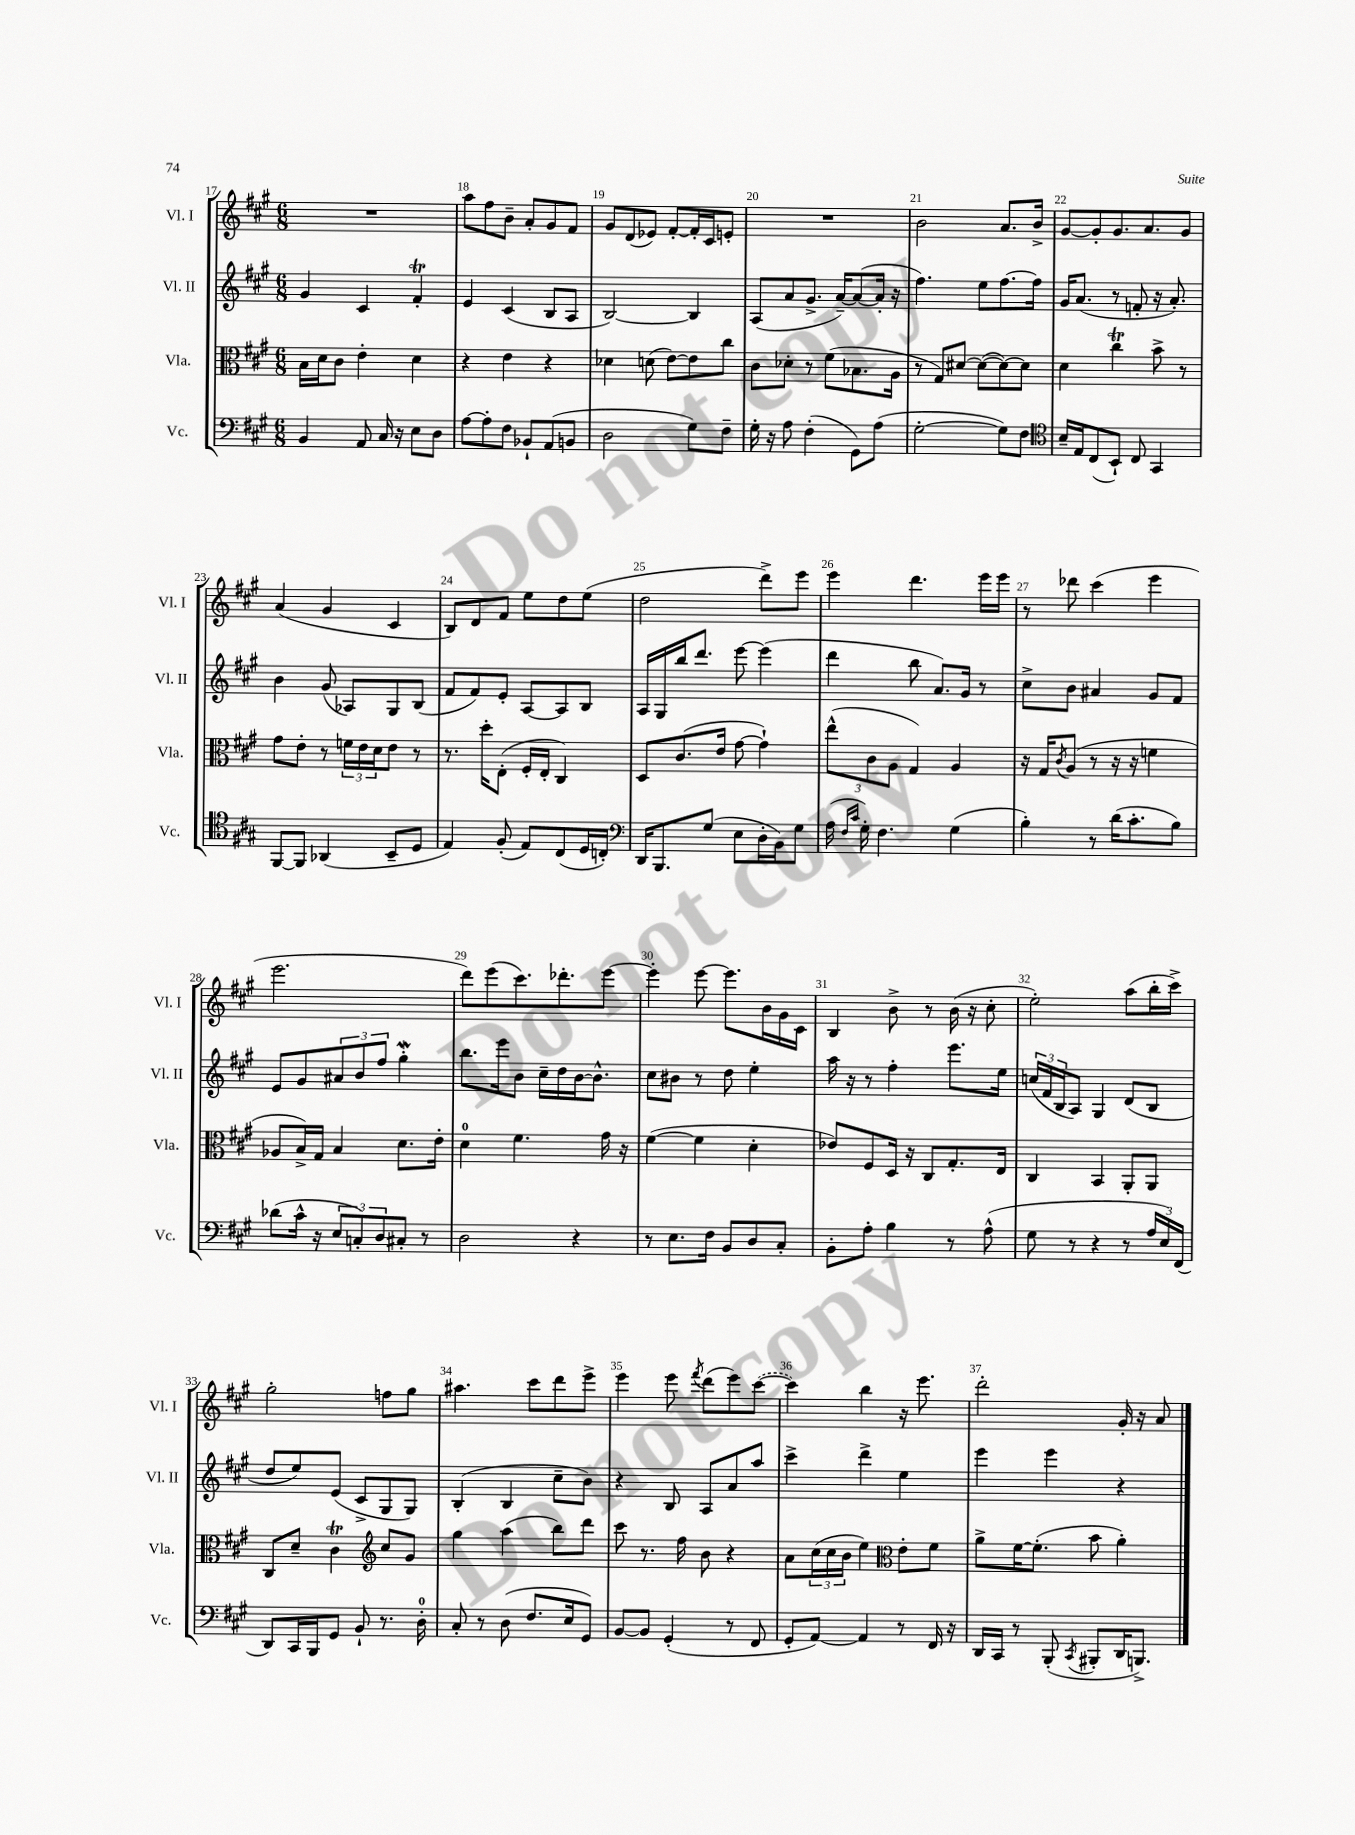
<<
\new StaffGroup <<
\new Staff = "s0" \with { instrumentName = "Vl. I" shortInstrumentName = "Vl. I" } {
    \clef treble \key a \major \numericTimeSignature \time 6/8
    R2. |
    a''8 fis''8 b'8-- a'8-. gis'8 fis'8 |
    gis'8 d'8( ees'8) fis'8~-. fis'16-. cis'16 e'8-. |
    R2. |
    b'2 a'8. b'16-> |
    gis'8~ gis'8-. gis'8. a'8. gis'8 |
    a'4( gis'4 cis'4 |
    b8) d'8 fis'8 e''8 d''8 e''8( |
    d''2 d'''8->) e'''8 |
    e'''4 d'''4. e'''16 e'''16 |
    r8 des'''8 cis'''4( e'''4 |
    e'''2. |
    d'''8) e'''8( cis'''8.) des'''8.-. e'''8~ |
    e'''4-. e'''8~ e'''8. b'16 gis'16 cis'16 |
    b4 b'8-> r8 b'16( r16 cis''8-. |
    e''2-.) a''8( b''16-. cis'''16->) |
    gis''2-. f''8 gis''8 |
    ais''4. cis'''8 d'''8 e'''8-> |
    e'''4 e'''8 \acciaccatura { fis'''8 } d'''8( e'''8) \once \slurDashed cis'''8~( |
    cis'''4) b''4 r16 e'''8. |
    d'''2-. gis'16-. r16 a'8 \bar "|." |
}
\new Staff = "s1" \with { instrumentName = "Vl. II" shortInstrumentName = "Vl. II" } {
    \clef treble \key a \major \numericTimeSignature \time 6/8
    gis'4 cis'4 fis'4-.\trill |
    e'4 cis'4( b8 a8 |
    b2~) b4 |
    a8( a'8 gis'8.-> a'16~--) a'8~( a'16-. r16 |
    fis''4.) e''8 fis''8.~ fis''16 |
    gis'16 a'8.( r8 f'8-. r16 a'8.-.) |
    b'4 gis'8( aes8) gis8 b8( |
    fis'8 fis'8) e'8-. a8~ a8 b8 |
    a16 gis16 b''16 d'''8. e'''8~ e'''4( |
    d'''4 b''8 a'8.) gis'16 r8 |
    cis''8-> b'8 ais'4 gis'8 fis'8 |
    e'8 gis'8 \tuplet 3/2 { ais'8 b'8 fis''8 } gis''4-.\mordent |
    b''8. e'''16 b'8 cis''16-- d''16 b'16~ b'8.-^ |
    cis''8 bis'8 r8 d''8 e''4-. |
    a''16 r16 r8 fis''4-. e'''8. e''16 |
    \tuplet 3/2 { c''16( fis'16 b16 } a8) gis4 d'8( b8 |
    d''8 e''8) e'8( cis'8-> gis8 gis8) |
    b4-.( b4 cis''8-- b'8) |
    r4 b8 a8 a'8 a''8 |
    cis'''4-> d'''4-> e''4 |
    e'''4 e'''4 r4 \bar "|." |
}
\new Staff = "s2" \with { instrumentName = "Vla." shortInstrumentName = "Vla." } {
    \clef alto \key a \major \numericTimeSignature \time 6/8
    b16 d'16 cis'8 e'4-. d'4 |
    r4 e'4 r4 |
    des'4 d'8( e'8~) e'8 cis''8 |
    cis'8 des'8-. r8 fis'8( bes8. a16 |
    r8 gis8) dis'8~ dis'8~( dis'8~) dis'8 |
    d'4 cis''4\trill b'8-> r8 |
    gis'8 e'8-. r8 \tuplet 3/2 { f'16 e'16 d'16 } e'8 r8 |
    r8. d''16-. e8-.( fis16-. e16-. cis4) |
    d8 cis'8.( e'16 gis'8~ gis'4-!) |
    \tuplet 3/2 { e''8-^( cis'8 a8 } gis4) a4 |
    r16 gis16 \acciaccatura { cis'8 } a8( r8 r16 r16 f'4 |
    aes8 b16->) gis16 b4 d'8. e'16-. |
    d'4-0 fis'4. gis'16 r16 |
    fis'4~( fis'4 d'4-. |
    ees'8) fis8 d16 r16 cis8 gis8.-. e16 |
    cis4 b,4 a,8-. a,8 |
    cis8 d'8-- cis'4\trill \clef treble cis''8 gis'8 |
    gis''4 a''4( b''8) d'''8 |
    cis'''8 r8. fis''16 b'8 r4 |
    a'8 \tuplet 3/2 { cis''16( cis''16 b'16 } e''4) \clef alto e'8-. fis'8 |
    a'8-> fis'16~ fis'8.-.( b'8 a'4-.) \bar "|." |
}
\new Staff = "s3" \with { instrumentName = "Vc." shortInstrumentName = "Vc." } {
    \clef bass \key a \major \numericTimeSignature \time 6/8
    b,4 a,8 cis16 r16 e8 d8 |
    a8~ a8-. fis8 bes,8-! a,8( b,8 |
    d2 gis8) fis8-- |
    gis16-. r16 a8 fis4-.( gis,8) a8( |
    gis2~-. gis8) fis8 |
    \clef tenor b16-- e16 cis8( b,8-!) cis8 gis,4 |
    fis,8~ fis,8 aes,4( b,8-- d8 |
    e4) fis8-.( e8) cis8( d16 c16-.) |
    \clef bass d,16 b,,8. gis8( e8 d16-. b,16) gis8 |
    a16( \grace { fis16 cis'16 } gis16-.) fis4. gis4( |
    b4-.) r8 d'16( cis'8.-. b8) |
    des'8( cis'16-^ r16 \tuplet 3/2 { e8 c8-.) d8 } cis8-. r8 |
    d2 r4 |
    r8 e8. fis16 b,8 d8 cis8-. |
    b,8-. a8-. b4 r8 a8-^( |
    gis8 r8 r4 r8 \tuplet 3/2 { a16 e16) fis,16( } |
    d,8) cis,16 b,,16 gis,8 b,8-! r8. d16-0-. |
    cis8-. r8 d8( fis8. e16 gis,8) |
    b,8~ b,8 gis,4-.( r8 fis,8 |
    gis,8-. a,8~) a,4 r8 fis,16 r16 |
    d,16 cis,16 r8 b,,8-.( \acciaccatura { cis,8 } bis,,8-. d,16 b,,8.->) \bar "|." |
}
>>
>>
\layout { \context { \Score currentBarNumber = #17 \override BarNumber.break-visibility = ##(#f #t #t) barNumberVisibility = #all-bar-numbers-visible } }
